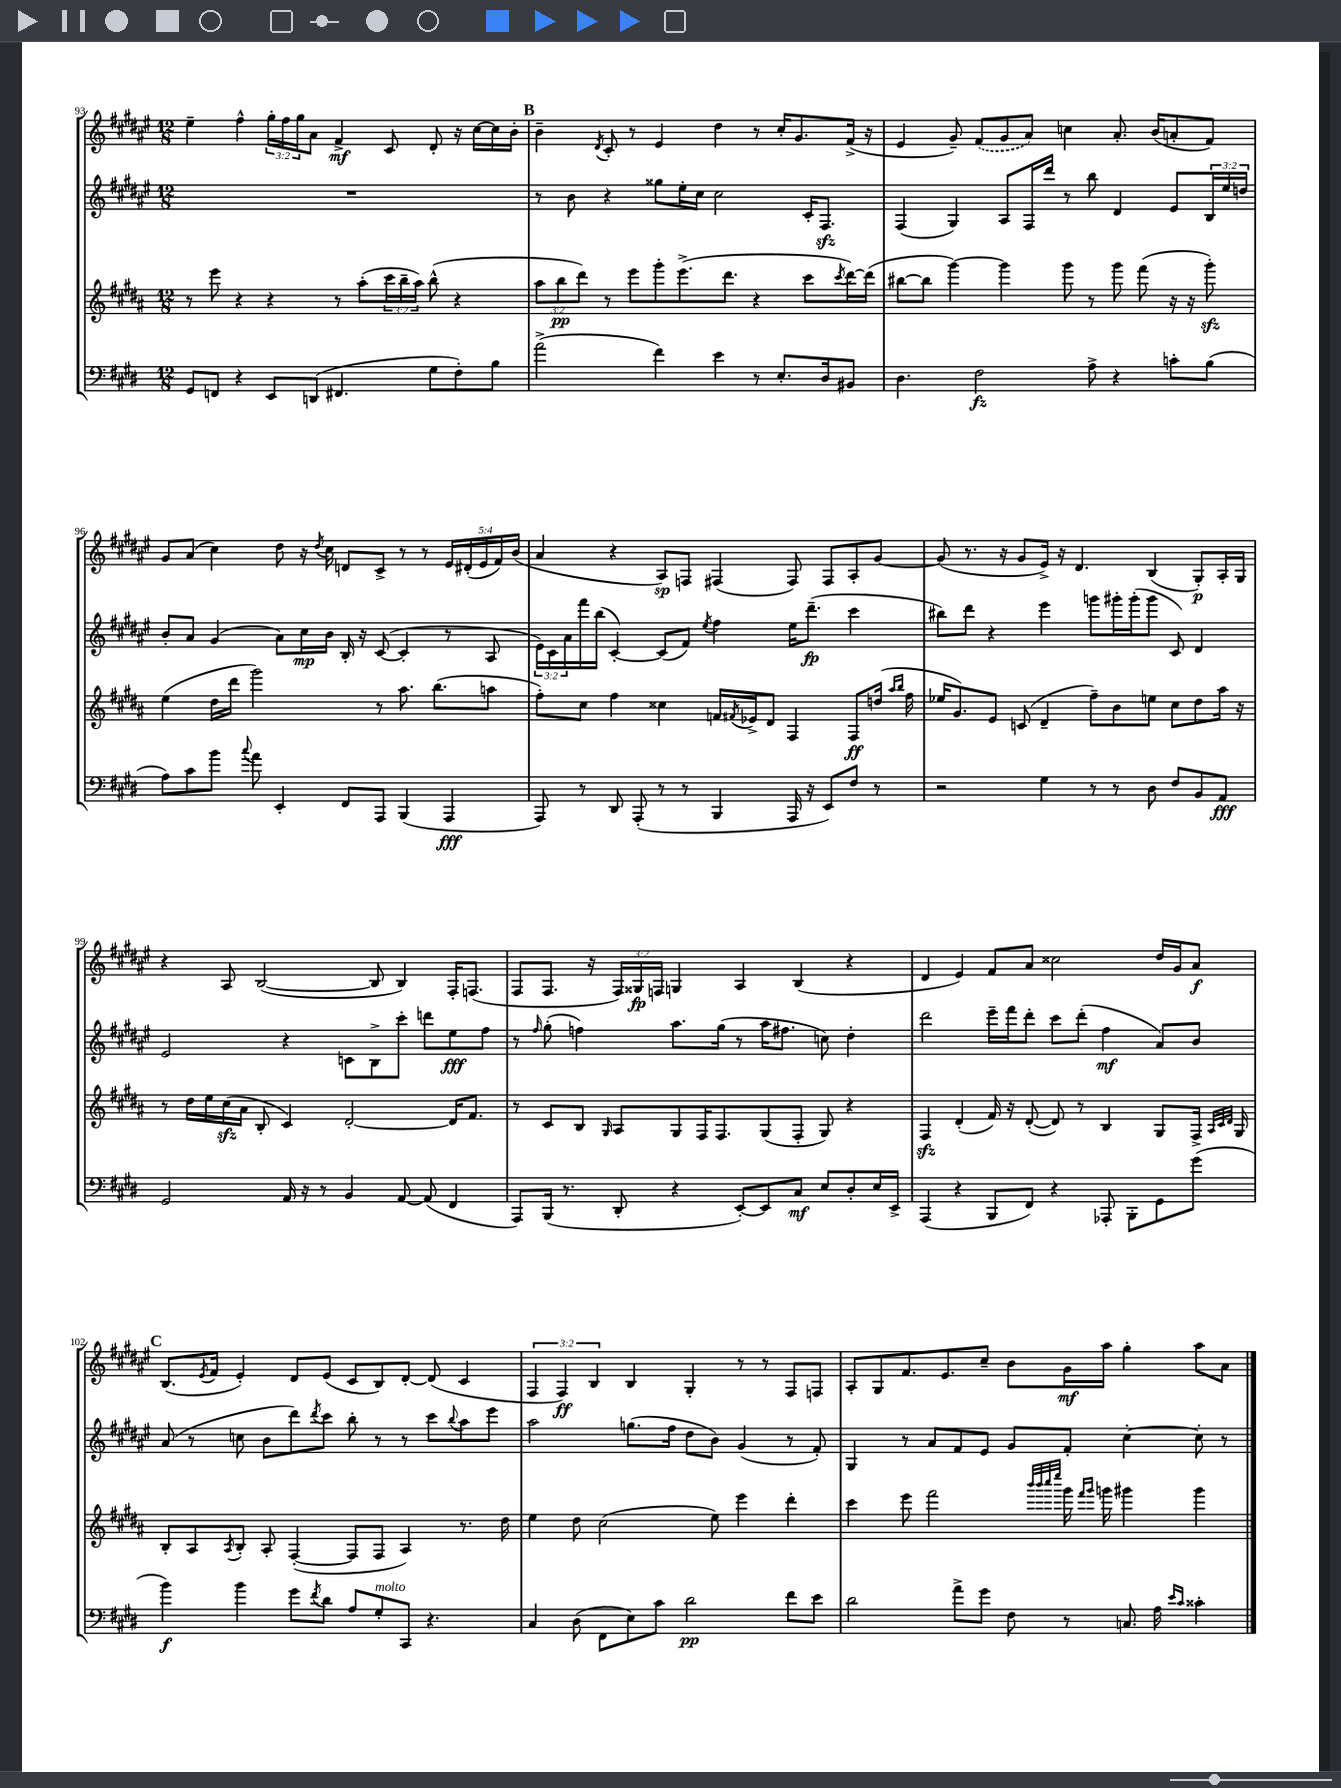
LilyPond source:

<<
\new StaffGroup <<
\new Staff = "s0" {
    \clef treble \key fis \major \numericTimeSignature \time 12/8 \override Staff.TupletNumber.text = #tuplet-number::calc-fraction-text
    eis''4-- fis''4-^ \tuplet 3/2 { gis''16-. fis''16 gis''16 } ais'8 fis'4->\mf cis'8 dis'8-. r16 cis''16~ cis''16 b'16-. |
    \mark \markup { \bold "B" } b'4-- \acciaccatura { dis'8 } cis'8-. r8 eis'4 dis''4 r8 cis''16-. gis'8. fis'16->( r16 |
    eis'4 gis'8--) \once \slurDashed fis'8( gis'8 ais'8) c''4 ais'8.-. b'16( a'8-. fis'8) |
    gis'8 ais'8( cis''4) dis''8 r16 \acciaccatura { dis''8 } cis''16 d'8 cis'8-> r8 r8 \tuplet 5/4 { eis'16 dis'16-.( eis'16 fis'16) b'16( } |
    ais'4 r4 ais8\sp) f8 fis4( fis8) fis8 ais8-. gis'8~ |
    gis'8( r8. r16 gis'8 eis'16->) r16 dis'4. b4( gis8-.\p) ais16-. gis16 |
    r4 ais8 b2~( b8 b4) fis16-. f8.( |
    fis8 fis8. r16 \tuplet 3/2 { fis16) gisis16\fp f16 } g4 ais4 b4( r4 |
    dis'4 eis'4) fis'8 ais'8 cisis''2 dis''16 gis'16 ais'8\f |
    \mark \markup { \bold "C" } b8.( \acciaccatura { eis'8 } fis'16 eis'4-.) dis'8 eis'8( cis'8 b8) dis'8~-. dis'8( cis'4 |
    \tuplet 3/2 { fis4 fis4\ff) b4 } b4 gis4-. r8 r8 fis8 f8 |
    ais8-. gis8 fis'8. eis'8. cis''8-- b'8 gis'16\mf ais''16 gis''4-. ais''8 ais'8 \bar "|." |
}
\new Staff = "s1" {
    \clef treble \key fis \major \numericTimeSignature \time 12/8 \override Staff.TupletNumber.text = #tuplet-number::calc-fraction-text
    R1. |
    \mark \markup { \bold "B" } r8 b'8 r4 gisis''8 eis''16-. cis''16 cis''2 cis'16-. fis8.\sfz |
    fis4( gis4) ais8 fis16 dis'''16 r8 b''8 dis'4 eis'8 \tuplet 3/2 { b16 eis''16 d''16 } |
    b'8-. ais'8 gis'4( ais'8) cis''16\mp b'16 b16-. r16 cis'8~( cis'4-. r8 ais8 |
    \tuplet 3/2 { eis'16) cis'16 ais'16 } fis'''16 b''16( cis'4~-.) cis'8( fis'8) \acciaccatura { eis''8 } fis''4 eis''16 dis'''8.--\fp( cis'''4 |
    bis''8) dis'''8 r4 eis'''4 g'''8 gis'''16-. gis'''16-.( gis'''8 cis'8) dis'4 |
    eis'2 r4 c'8 b8-> cis'''8-. d'''8 eis''8\fff fis''8 |
    r8 \grace { fis''16 } gis''8-.( f''4) ais''8. gis''16( r8 ais''16 fis''8. c''8) dis''4-. |
    dis'''2 eis'''16-- fis'''16 dis'''8-. cis'''8 dis'''8-.( fis''4\mf ais'8) b'8 |
    \mark \markup { \bold "C" } ais'8( r8 c''8 b'8 dis'''8) \acciaccatura { dis'''8 } cis'''8 b''8-. r8 r8 cis'''8 \appoggiatura { b''8 } ais''8 eis'''8 |
    ais''2 g''8.( fis''16 dis''8 b'8) gis'4( r8 fis'8-.) |
    gis4 r8 ais'8 fis'8 eis'8 gis'8 fis'8-. cis''4~-. cis''8-. r8 \bar "|." |
}
\new Staff = "s2" {
    \clef treble \key b \major \numericTimeSignature \time 12/8 \override Staff.TupletNumber.text = #tuplet-number::calc-fraction-text
    r8 e'''8 r4 r4 r8 ais''8-.( \tuplet 3/2 { cis'''16 b''16-- ais''16) } b''8-^( r4 |
    \mark \markup { \bold "B" } \tuplet 3/2 { ais''8 b''8\pp dis'''8) } r8 e'''8 gis'''8-. e'''8.->( dis'''8. r4 cis'''8 \acciaccatura { cis'''8 } dis'''16~) dis'''16( |
    bis''8~ bis''8 gis'''4~) gis'''4 gis'''8 r8 gis'''8 fis'''8( r16 r16 gis'''8-.\sfz) |
    e''4( dis''16 dis'''16 gis'''2) r8 ais''8. b''8.( a''8 |
    fis''8-.) cis''8 fis''4 cisis''4 f'16 \acciaccatura { fis'8 } ees'16-> dis'8 fis4 fis8\ff d''16( \grace { ais''16 b''16 } fis''16 |
    ees''16 gis'8.) e'8 c'8( dis'4-- fis''8--) b'8 e''8 cis''8 dis''8 ais''16 r16 |
    r8 dis''16 e''16 cis''16\sfz( ais'16 b8-. cis'4) dis'2~-. dis'16 fis'8. |
    r8 cis'8 b8 \grace { gis16 } ais8 gis8 fis16 fis8. gis8( fis8-. gis8) r4 |
    fis4\sfz dis'4-.( fis'16) r16 dis'8~-.( dis'8) r8 b4 gis8 fis16-> \grace { ais32 cis'32 dis'32 } gis16 |
    \mark \markup { \bold "C" } b8-. ais8 \acciaccatura { ais8 } b8-. ais8-. fis4~-.( fis8 fis8 ais4) r8. dis''16 |
    e''4 dis''8 cis''2( e''8) e'''4 dis'''4-. |
    cis'''4 e'''8 fis'''2 \grace { b'''32 b'''32 cis''''32 e''''32 } gis'''16 \grace { fis'''16 gis'''16 } g'''16 gis'''4 gis'''4 \bar "|." |
}
\new Staff = "s3" {
    \clef bass \key e \major \numericTimeSignature \time 12/8
    gis,8 f,8 r4 e,8 d,8( fis,4. gis8 fis8-.) b8 |
    \mark \markup { \bold "B" } a'2->( fis'4) e'4 r8 e8.-. dis16 bis,8 |
    dis4. fis2\fz a8-> r4 c'8-. b8( |
    a8) cis'8 b'8 \appoggiatura { cis''8 } a'8 e,4-. fis,8 a,,8 b,,4( a,,4\fff |
    a,,8) r8 dis,8 a,,8-.( r8 r8 b,,4 a,,16 r16 e,8) fis8 r8 |
    r2 gis4 r8 r8 dis8 fis8 b,8 a,8\fff |
    gis,2 a,16 r16 r8 b,4 a,8~ a,8( fis,4 |
    a,,8) b,,16( r8. dis,8-. r4 e,8~-.) e,8 cis8\mf e8 dis8-. e16 e,16-> |
    a,,4( r4 b,,8 fis,8) r4 aes,,8-. b,,8-. gis,8 gis'8( |
    \mark \markup { \bold "C" } b'4\f) b'4 gis'8 \acciaccatura { fis'8 } dis'8 a8 gis8-.^\markup { \italic "molto" } cis,8 r4. |
    cis4 dis8( fis,8 e8) cis'8 dis'2\pp fis'8 e'8 |
    dis'2 a'8-> gis'8 fis8 r8 c8. a16 \grace { e'16 cis'16 } cisis'4-. \bar "|." |
}
>>
>>
